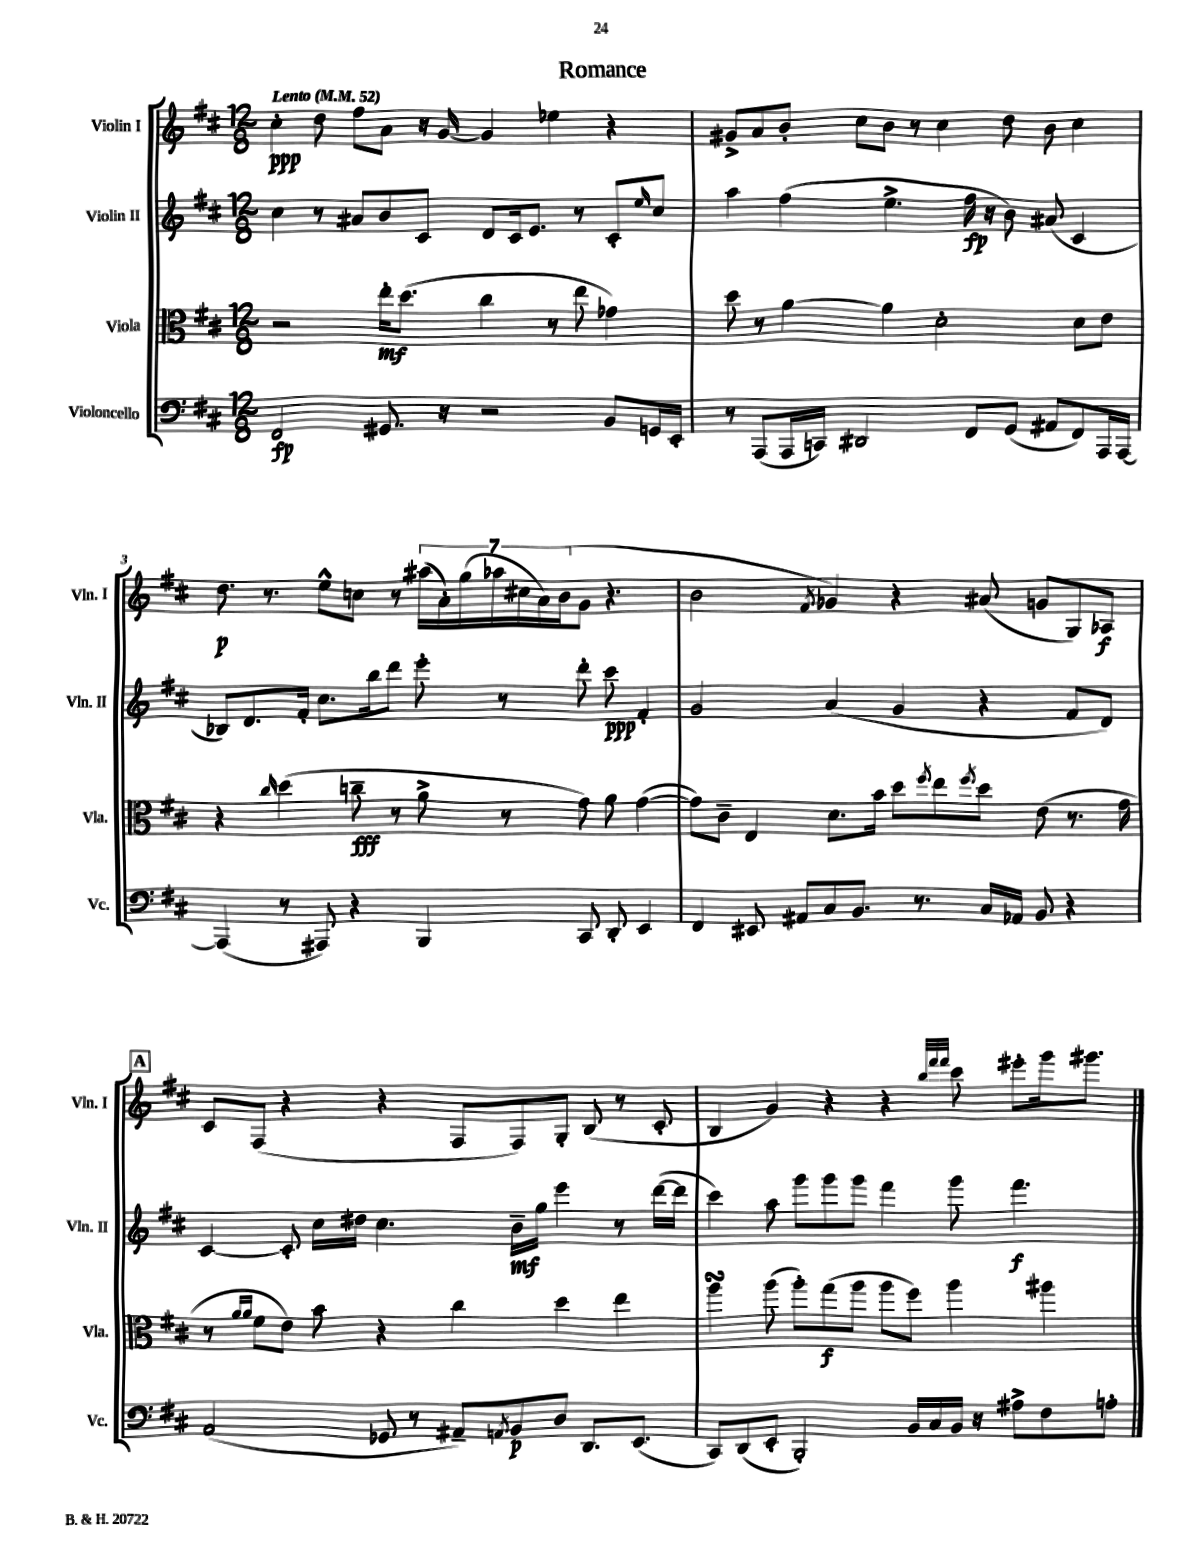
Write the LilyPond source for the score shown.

\header { title = "Romance" }
<<
\new StaffGroup <<
\new Staff = "s0" \with { instrumentName = "Violin I" shortInstrumentName = "Vln. I" } {
    \clef treble \key d \major \numericTimeSignature \time 12/8 \tempo "Lento" 4 = 52
    cis''4-.\ppp d''8 fis''8 a'8 r16 g'16~ g'4 ees''4 r4 |
    gis'8-> a'8 b'8-. cis''8 b'8 r8 cis''4 d''8 b'8 cis''4 |
    d''8.\p r8. e''8-^ c''8 r8 \tuplet 7/4 { ais''16( a'16-.) g''16( aes''16 cis''16 a'16) b'16( } g'8 r4. |
    b'2 \acciaccatura { fis'8 } ges'4) r4 ais'8( g'8 g8) aes8\f |
    \mark \markup { \box "A" } cis'8 fis8( r4 r4 fis8 fis8) g8-. b8( r8 cis'8-. |
    b4 g'4) r4 r4 \grace { b''32 fis'''32 fis'''32 } cis'''8 eis'''8-. g'''16 gis'''8. \bar "|." |
}
\new Staff = "s1" \with { instrumentName = "Violin II" shortInstrumentName = "Vln. II" } {
    \clef treble \key d \major \numericTimeSignature \time 12/8
    cis''4 r8 ais'8 b'8 cis'8 d'8 cis'16 e'8. r8 cis'8-. \grace { e''16 } cis''8 |
    a''4 fis''4( e''4.-> fis''16\fp r16 b'8) ais'8( cis'4 |
    bes8) d'8. fis'16-. cis''8. b''16 d'''8 e'''8-. r8 d'''8-. cis'''8\ppp fis'4-. |
    g'2 a'4( g'4 r4 fis'8 d'8) |
    \mark \markup { \box "A" } cis'4~ cis'8-. cis''16 dis''16 cis''4. b'16--\mf g''16 e'''4 r8 d'''16~( d'''16 |
    cis'''4) a''8 g'''8 g'''8 g'''8 fis'''4 g'''8 fis'''4.\f \bar "|." |
}
\new Staff = "s2" \with { instrumentName = "Viola" shortInstrumentName = "Vla." } {
    \clef alto \key d \major \numericTimeSignature \time 12/8
    r2 e''16-.\mf d''8.( cis''4 r8 e''8 ges'4) |
    d''8 r8 a'4~ a'4 d'2-. d'8 e'8 |
    r4 \grace { cis''16 } d''4( c''8--\fff r8 a'8-> r8 g'8) a'8 g'4~( |
    g'8) cis'8-- e4 d'8. b'16 d''8 \acciaccatura { fis''8 } e''8 \acciaccatura { fis''8 } d''8 e'8( r8. g'16 |
    \mark \markup { \box "A" } r8 \grace { a'16 a'16 } fis'8 e'8) b'8 r4 cis''4 d''4 e''4 |
    a''4\turn a''8( a''8-.) g''8\f( a''8 a''8 fis''8) a''4 ais''4 \bar "|." |
}
\new Staff = "s3" \with { instrumentName = "Violoncello" shortInstrumentName = "Vc." } {
    \clef bass \key d \major \numericTimeSignature \time 12/8
    fis,2\fp gis,8. r16 r2 b,8 g,16 e,16-. |
    r8 a,,8( a,,16 c,16) dis,2 fis,8 g,8( ais,8 fis,8) a,,16 a,,16~ |
    a,,4( r8 ais,,8) r4 b,,4 cis,8 d,8-. e,4 |
    fis,4 eis,8 ais,8 cis8 b,8. r8. cis16 aes,16 b,8 r4 |
    \mark \markup { \box "A" } a,2( ges,8 r8 ais,8--) \acciaccatura { a,8 } b,8\p d8 d,8. e,8.( |
    cis,8) d,8( e,8-. b,,2-.) b,16 cis16 b,16 r16 ais8-> fis8 a8-. \bar "|." |
}
>>
>>
